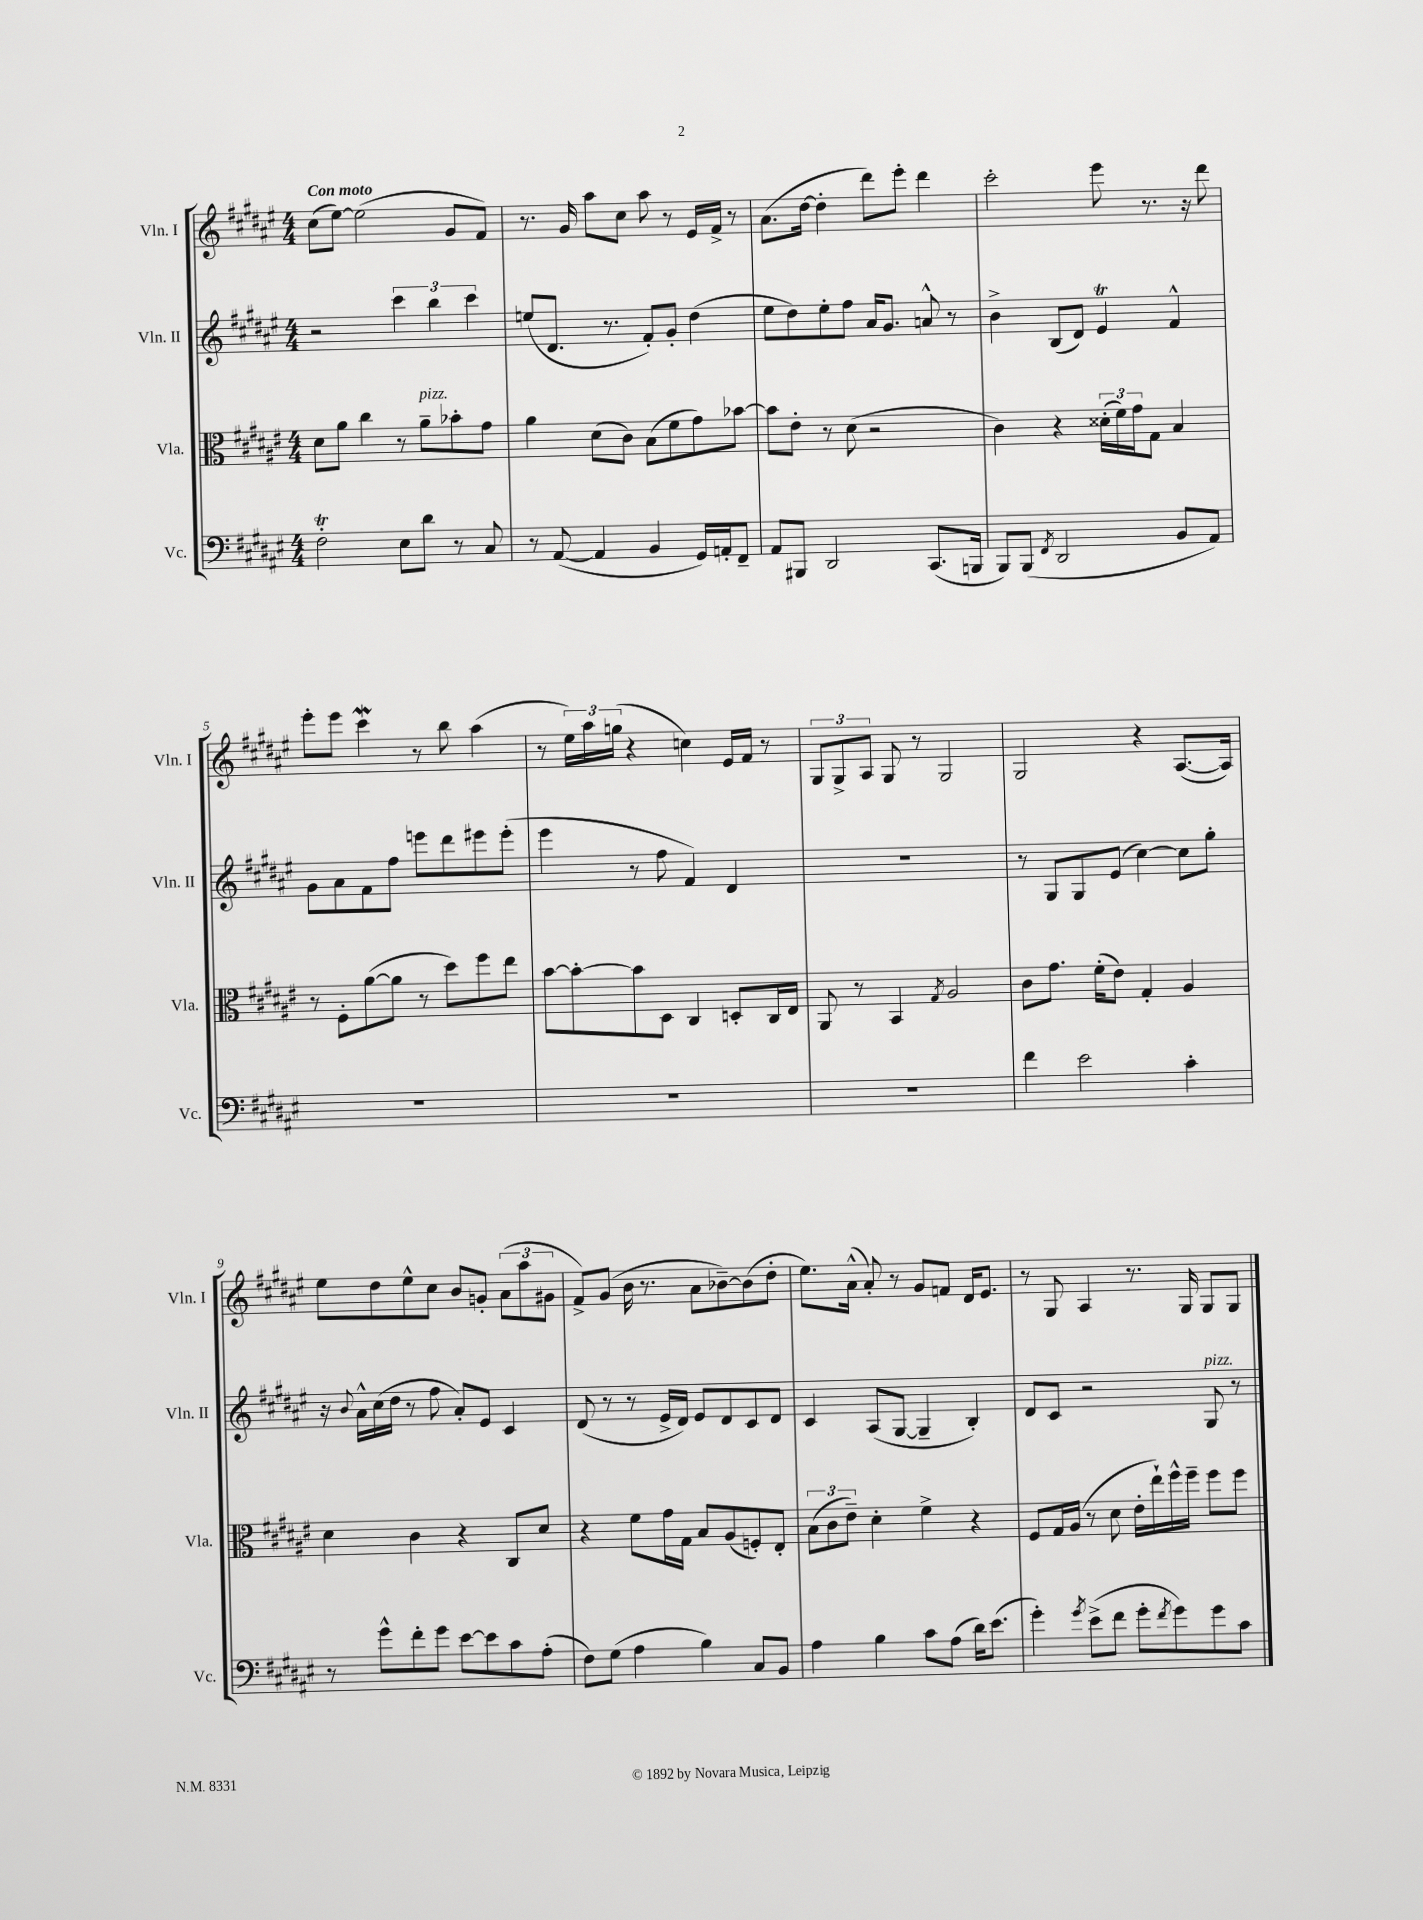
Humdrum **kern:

**kern	**kern	**kern	**kern
*part4	*part3	*part2	*part1
*staff4	*staff3	*staff2	*staff1
*I"Vc.	*I"Vla.	*I"Vln. II	*I"Vln. I
*I'Vc.	*I'Vla.	*I'Vln. II	*I'Vln. I
*clefF4	*clefC3	*clefG2	*clefG2
*k[f#c#g#d#a#e#]	*k[f#c#g#d#a#e#]	*k[f#c#g#d#a#e#]	*k[f#c#g#d#a#e#]
*M4/4	*M4/4	*M4/4	*M4/4
=1	=1	=1	=1
!	!	!	!LO:TX:a:B:t=Con moto
2F#T'\	8d#\L	2r	(8cc#\L
.	8a#\J	.	[8ee#\J)
.	4cc#\	.	(2ee#\]
8E#\L	8r	6ccc#\	.
!	!LO:TX:a:i:t=pizz.	!	!
8d#\J	8a#~\L	.	.
.	.	6bb\	.
8r	8b-X'\	.	8g#/L
.	.	6ccc#\	.
8C#/	8g#\J	.	8f#/J)
=2	=2	=2	=2
8r	4a#\	(8een/L	8.r
([8AA#/	.	8.d#/J	.
.	.	.	16g#/
4AA#/]	(8d#\L	.	8aa#\L
.	.	8.r	.
.	8c#\J)	.	8cc#\J
4BB/	(8B\L	8f#'/L)	8aa#\
.	8f#\	8g#'/J	8r
16GG#/LL)	8g#\)	(4dd#\	16e#/LL
16AAn'/J	.	.	16f#^/JJ
8FF#~/J	[8b-X\J	.	8r
=3	=3	=3	=3
8AA#/L	8b-\L]	8ee#\L	(8.a#\L
8BBB#X/J	8e#'\J	8dd#\)	.
.	.	.	[16dd#\Jk
2DD#/	8r	8ee#'\	4dd#'\]
.	(8d#\	8ff#\J	.
.	2r	16a#/KL	8ddd#\L)
.	.	8.g#/J	.
.	.	.	8eee#'\J
(8.CC#/L	.	8an^^/	4ddd#\
.	.	8r	.
16BBBn/Jk	.	.	.
=4	=4	=4	=4
8BBB/L)	4c#\)	4b^\	2ccc#'\
(8BBB/J	.	.	.
8qFF#/	.	.	.
2DD#/	4r	(8B/L	.
.	.	8d#/J)	.
.	(24d##X'\LL	4e#t/	8eee#\
.	24f#\)	.	.
.	24g#\J	.	.
.	8G#\J	.	8.r
8BB/L	4B/	4f#^^/	.
.	.	.	16r
8AA#/J)	.	.	8ddd#\
!!LO:LB:g=z
=5	=5	=5	=5
1r	8r	8g#\L	8eee#'\L
.	8F#'\L	8a#\	8eee#\J
.	([8a#\	8f#\	4ccc#W\
.	8a#\J]	8ff#\J	.
.	8r	8eeen\L	8r
.	8dd#\L)	8ddd#\	8bb\
.	8ff#\	8eee#X\	(4aa#\
.	8ee#\J	(8eee#'\J	.
=6	=6	=6	=6
1r	[8b\L	4eee#\	8r
.	8b'\_	.	24ee#\LL)
.	.	.	24aa#\
.	.	.	(24ggn\JJ
.	8b\]	8r	4r
.	8D#\J	8ff#\	.
.	4C#/	4f#/)	4ccn\)
.	8Dn'/L	4d#/	16e#/LL
.	.	.	16f#/JJ
.	16C#/L	.	8r
.	16E#/JJ	.	.
=7	=7	=7	=7
1r	8AA#/	1r	12G#/L
.	.	.	12G#^/
.	8r	.	.
.	.	.	12A#/J
.	4BB/	.	8G#/
.	.	.	8r
.	8qG#/	.	.
.	2A#/	.	2G#/
=8	=8	=8	=8
4f#\	8c#\L	8r	2G#/
.	8.g#\J	8G#/L	.
2e#\	.	8G#/	.
.	(16f#'\KL	.	.
.	8e#\J)	(8e#/J	.
.	4G#'/	[4cc#\)	4r
4c#'\	4A#/	8cc#\L]	([8.A#/L
.	.	8gg#'\J	.
.	.	.	16A#/Jk])
!!LO:LB:g=z
=9	=9	=9	=9
8r	4d#\	16r	8ee#\L
.	.	8qqb/	.
.	.	16a#^^\LL	.
8g#^^\L	.	(16cc#\	8dd#\
.	.	16dd#\JJ	.
8f#'\	4c#\	8r	8ee#^^\
8g#\J	.	8ff#\	8cc#\J
[8e#\L	4r	8a#'/L)	8b/L
8e#\]	.	8e#/J	8gn'/J
8c#\	8C#/L	4c#/	(12a#\L
.	.	.	12aa#\
(8A#'\J	8d#/J	.	.
.	.	.	12g#X\J
=10	=10	=10	=10
8F#\L)	4r	(8d#/	8f#^/L)
(8G#\J	.	8r	(8g#/J
4A#\	8f#\L	8r	16b\
.	.	.	8.r
.	16g#\L	16e#^/LL	.
.	16G#\JJ	16d#/JJ)	.
4B\)	8B/L	8e#/L	8a#\L
.	(8A#/	8d#/	[8b-X~\)
8C#/L	8Fn'/)	8c#/	(8b-\]
8BB/J	8E#'/J	8d#/J	8dd#'\J
=11	=11	=11	=11
4A#\	(12B\L	4c#/	8.ee#\L)
.	12c#\	.	.
.	12e#~\J)	.	.
.	.	.	(16a#^^\Jk
4B\	4d#'\	(8A#/L	8a#'/)
.	.	[8G#/J	8r
8c#\L	4f#^\	4G#~/]	8g#/L
(8A#\J	.	.	8fn/J
16d#\KL)	4r	4B'/)	16d#/KL
(8.e#\J	.	.	8.e#/J
=12	=12	=12	=12
4g#'\)	8F#/L	8d#/L	8r
.	16G#/L	8c#/J	8G#/
.	(16A#/JJ	.	.
8qg#/	.	.	.
(8e#^\L	8r	2r	4A#/
8f#\J	8d#\	.	.
8g#'\L	16e#'\LL	.	8.r
.	16ee#`\)	.	.
8qf#/	.	.	.
8g#\)	16ff#^^\	.	.
.	16ff#~\JJ	.	16G#/
!	!	!LO:TX:a:i:t=pizz.	!
8g#\	8ff#\L	8G#/	8G#/L
8c#\J	8ff#\J	8r	8G#/J
==	==	==	==
*-	*-	*-	*-
